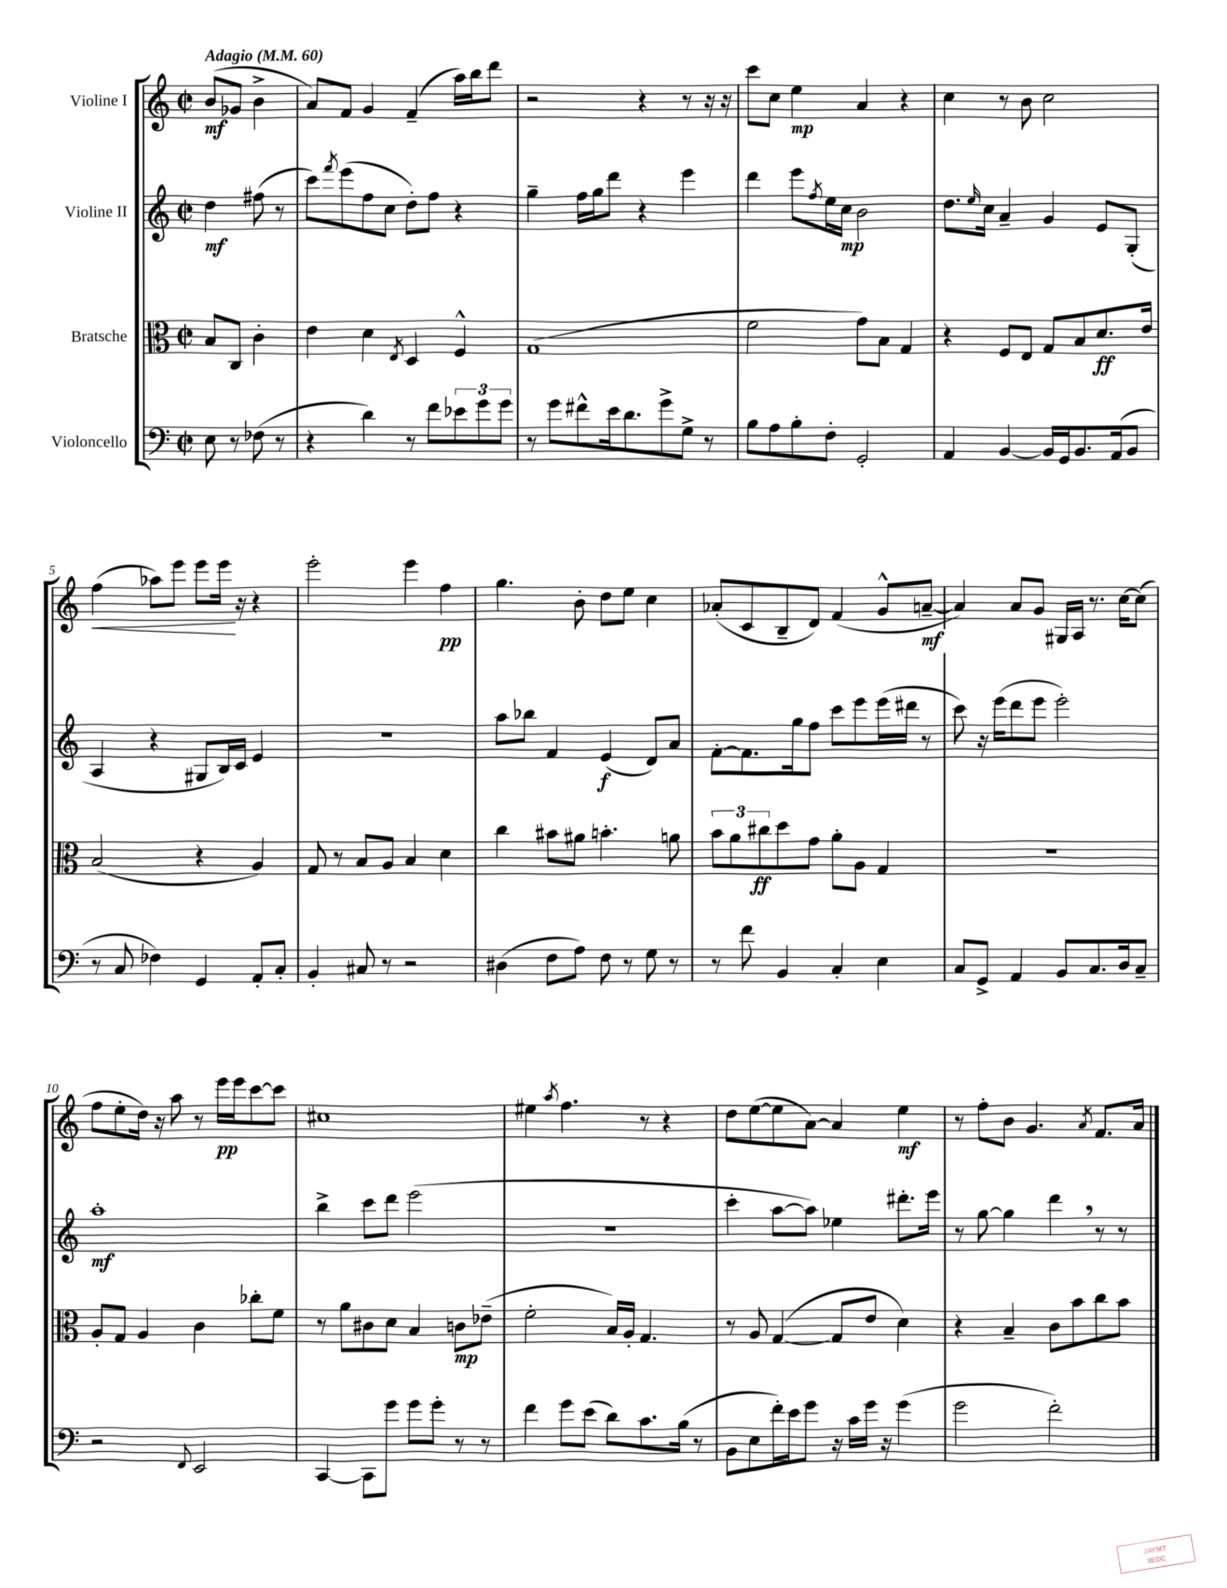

**kern	**kern	**kern	**kern
*staff4	*staff3	*staff2	*staff1
*clefF4	*clefC3	*clefG2	*clefG2
*k[]	*k[]	*k[]	*k[]
*M2/2	*M2/2	*M2/2	*M2/2
*met(c|)	*met(c|)	*met(c|)	*met(c|)
*MM60	*MM60	*MM60	*MM60
8E	8B	4dd	(8b
8r	8C	.	8g-
(8F-	4c'	(8ff#	4b^
8r	.	8r	.
=	=	=	=
4r	4e	8ccc)	8a)
.	.	8qfff	.
.	.	(8eee	8f
4d)	4d	8ff	4g
.	.	8cc	.
.	8qE	.	.
8r	4D	8dd')	(4f~
8f	.	8ff	.
12e-	4F^^	4r	16aa)
.	.	.	16bb
12g	.	.	.
.	.	.	8ddd
12g	.	.	.
=	=	=	=
8r	(1G	4gg~	2r
8g	.	.	.
8f#^^	.	16ff	.
.	.	16gg	.
16e	.	8ddd	.
8.d	.	.	.
.	.	4r	4r
8g^	.	.	.
8G^	.	4eee	8r
8r	.	.	16r
.	.	.	16r
=	=	=	=
8B	2f	4ddd	8ccc
8A	.	.	8cc
8B'	.	8eee	4ee
.	.	8qff	.
8F'	.	16ee	.
.	.	16cc	.
2GG'	8g)	2b	4a
.	8B	.	.
.	4G	.	4r
=	=	=	=
4AA	4r	8.dd	4cc
.	.	16qqee	.
.	.	16cc	.
[4BB	8F	4a~	8r
.	8E	.	8b
16BB]	8G	4g	2cc
16GG	.	.	.
8.BB	8B	.	.
.	8.d	8e	.
(16AA	.	.	.
8BB	.	(8G'	.
.	16e	.	.
=	=	=	=
8r	(2B	4A	(4ff
8C	.	.	.
4F-)	.	4r	8aa-)
.	.	.	8eee
4GG	4r	8G#	8eee
.	.	16B)	16eee
.	.	16c	16r
8AA'	4A)	4e	4r
8C'	.	.	.
=	=	=	=
4BB'	8G	1r	2eee'
.	8r	.	.
8C#	8B	.	.
8r	8A	.	.
2r	4B	.	4eee
.	4d	.	4ff
=	=	=	=
(4D#	4cc	8aa	4.gg
.	.	8bb-	.
8F	8b#	4f	.
8A)	8a#	.	8b'
8F	4.b'	(4e	8dd
8r	.	.	8ee
8G	.	8d)	4cc
8r	8a	8a	.
=	=	=	=
8r	12b	[8f'	(8a-'
.	12a	.	.
8f	.	8.f]	8c
.	12cc#	.	.
4BB	8dd	.	8B~
.	.	16gg	.
.	8g	8ff	8d)
4C'	8a'	8ccc	(4f
.	8A	8eee	.
4E	4G	(16eee	8g^^
.	.	16ddd#	.
.	.	8r	[8a~
=	=	=	=
8C	1r	8ccc)	4a])
8GG^	.	16r	.
.	.	(16eee	.
4AA	.	8ddd	8a
.	.	8eee	8g
8BB	.	2eee')	16G#
.	.	.	16A
8.C	.	.	8.r
16D	.	.	[16cc
8C~	.	.	(8cc]
=	=	=	=
2r	8A'	1aa'	8ff
.	8G	.	8ee'
.	4A	.	16dd)
.	.	.	16r
.	.	.	8aa
8qqFF	.	.	.
2EE	4c	.	8r
.	.	.	16eee
.	.	.	16eee
.	8cc-'	.	[8ccc
.	8f	.	8ccc]
=	=	=	=
[4CC	8r	4bb^	1cc#
.	8a	.	.
8CC]	8c#	8ccc	.
8g	8d	8ddd	.
8g	4B	(2eee	.
8g'	.	.	.
8r	8c	.	.
8r	(8e-~	.	.
=	=	=	=
4f	2f'	1r	4ee#
.	.	.	8qaa
8g	.	.	4.ff
(8e	.	.	.
8d)	16B)	.	.
.	16A'	.	.
8.c	4.G	.	8r
.	.	.	4r
(16B	.	.	.
8r	.	.	.
=	=	=	=
8BB	8r	4ccc'	8dd
8E	8A	.	([8ee
16f')	([4G	[8aa	8ee]
16e	.	.	.
8g	.	8aa])	[8a)
16r	8G]	4ee-	4a]
16c	.	.	.
16g	8e	.	.
16r	.	.	.
(4g	4d)	8.ddd#'	4ee
.	.	16eee	.
=	=	=	=
2g	4r	8r	8r
.	.	[8gg	8ff'
.	4B~	4gg]	8b
.	.	.	4.g
2f')	8c	4ddd	.
.	8b	.	.
.	.	.	8qa
.	8cc	8r	8.f
.	8b	8r	.
.	.	.	16a
==	==	==	==
*-	*-	*-	*-
